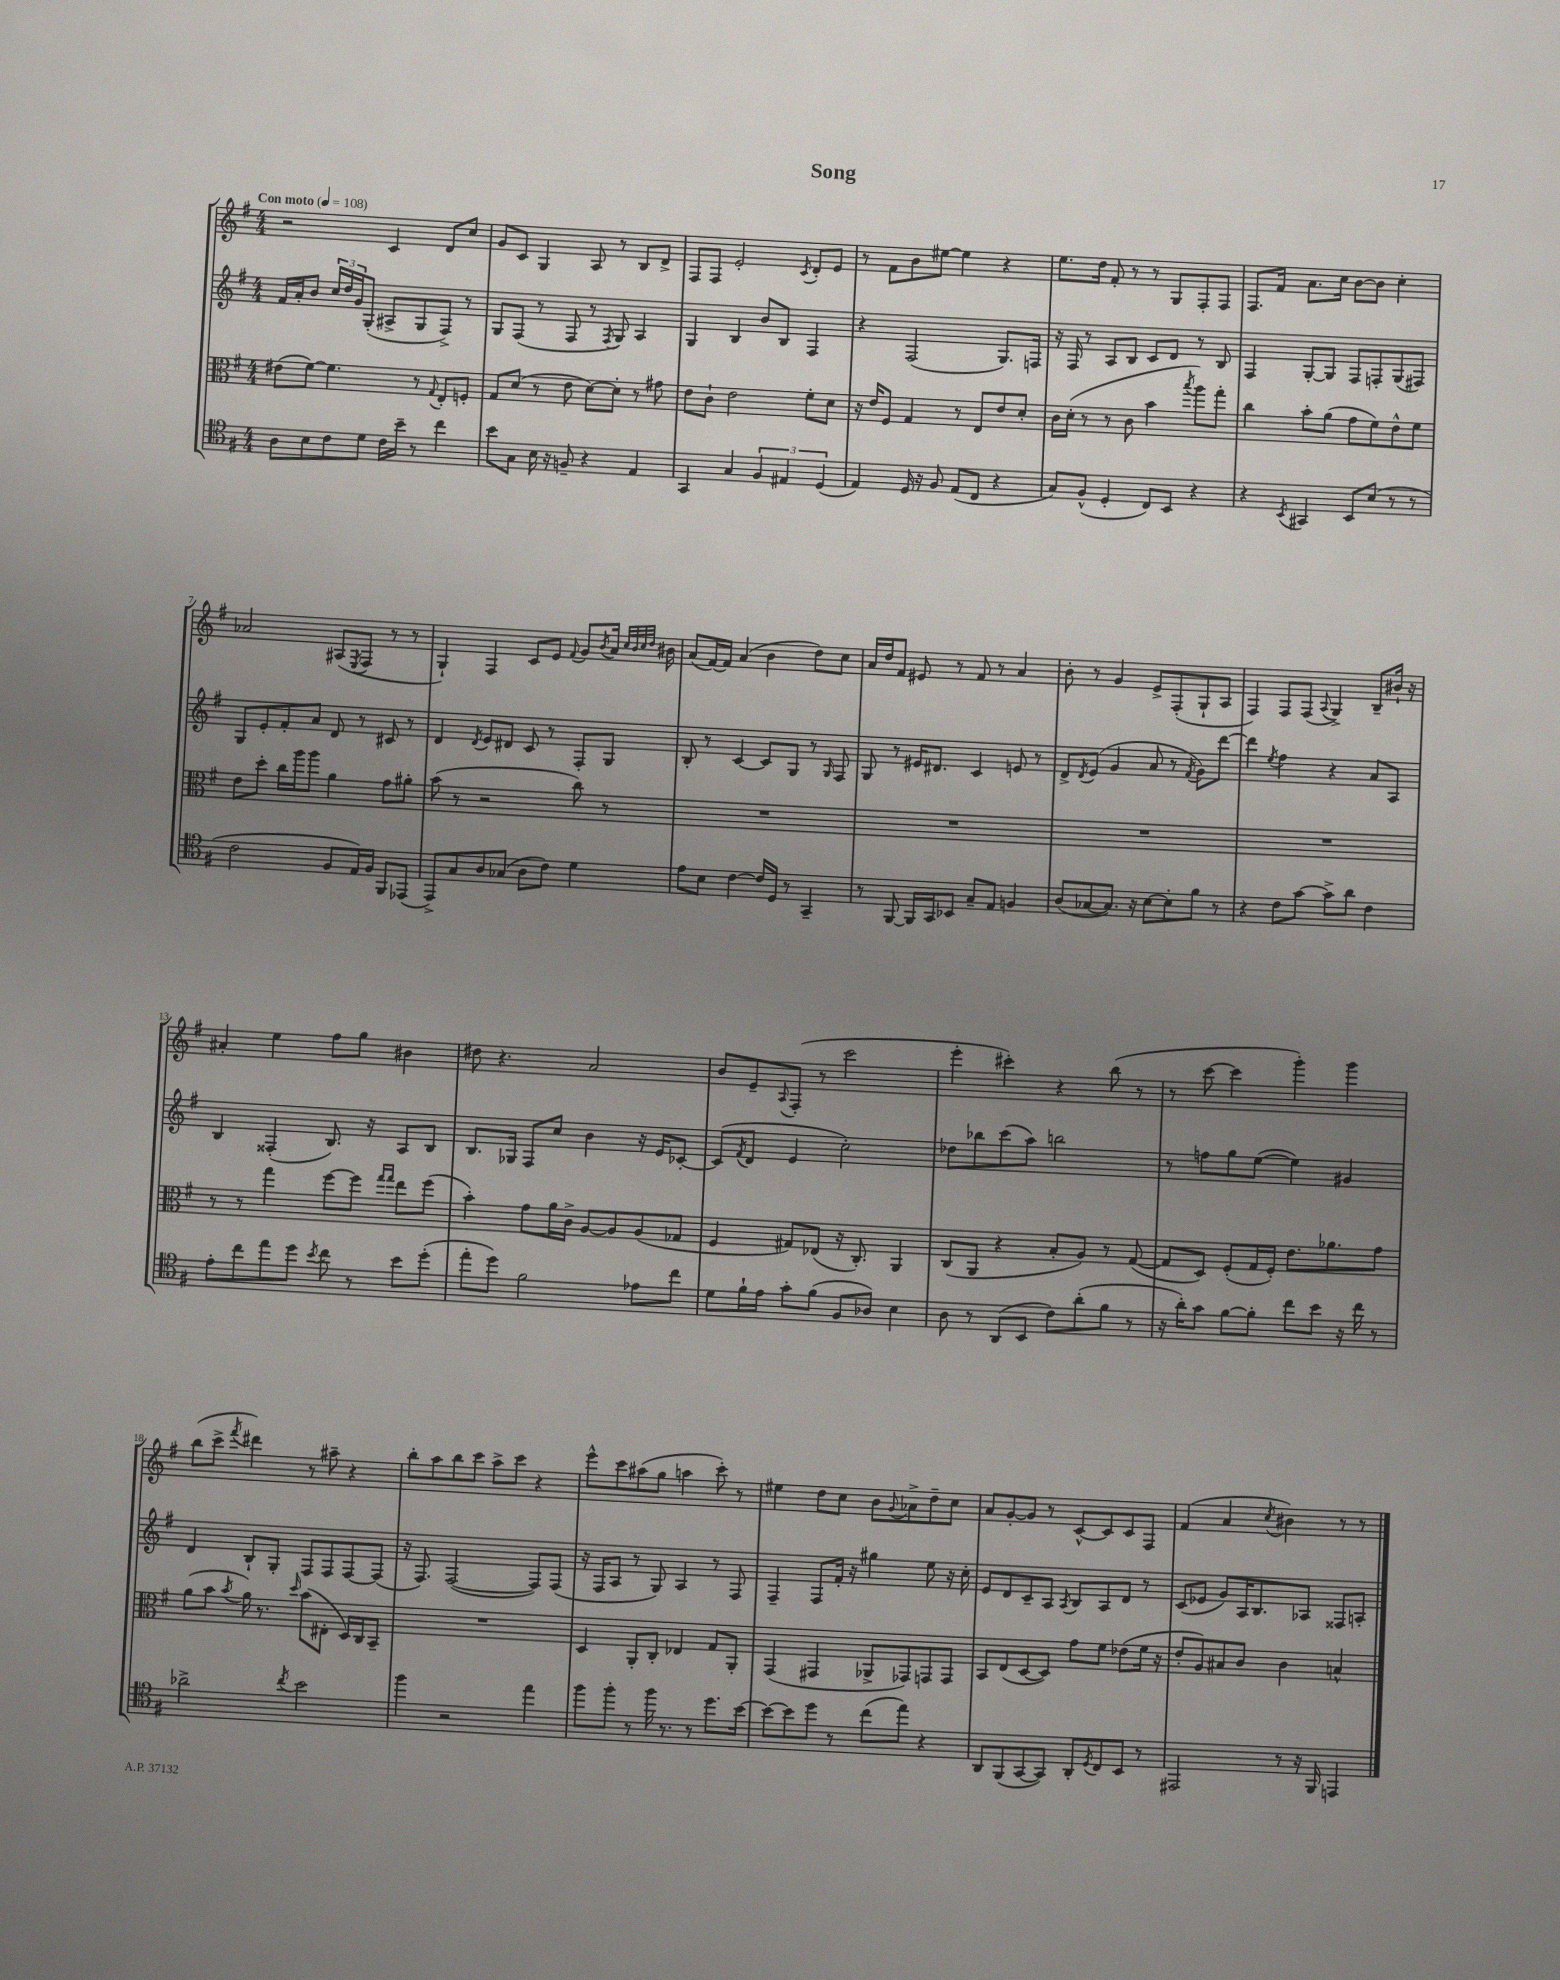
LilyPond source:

\header { title = "Song" }
<<
\new StaffGroup <<
\new Staff = "s0" {
    \clef treble \key g \major \numericTimeSignature \time 4/4 \tempo "Con moto" 4 = 108
    r2 c'4 d'8 c''8 |
    g'8 c'8 g4 a8 r8 b8 d'8-> |
    fis8 fis8 e'2-. \acciaccatura { c'8 } d'8-. e'8 |
    r8 fis'8 b'8 eis''8~ eis''4 r4 |
    e''8. d''16 fis'8-. r8 r8 g8 fis8-. fis8 |
    fis8. fis'16 a'8. c''16 b'8~ b'8 c''4-. |
    aes'2 ais8( \acciaccatura { e8 } fis8 r8 r8 |
    g4-!) fis4 c'8 e'8 \appoggiatura { fis'8 } g'8 \acciaccatura { b'8 } a'16 \grace { c''32 b'32 c''32 d''32 } bis'16 |
    a'8( fis'16~) fis'16 a'4( b'4 d''8) c''8 |
    a'16 d''16 fis'8 eis'8 r8 fis'8 r8 a'4 |
    b'8-. r8 g'4 e'8-> fis8-.( g8-! a8 |
    fis4) fis8 fis8( \appoggiatura { a8 } g4->) b8-- bis'16-! r16 |
    ais'4-. e''4 fis''8 g''8 bis'4 |
    dis''8 r4. a'2 |
    b'8 e'8-- \appoggiatura { a8 } fis8-.( r8 c'''2 |
    e'''4-. cis'''4-.) r4 b''8( r8 |
    r8 c'''8~ c'''4 g'''4-.) g'''4 |
    b''8( c'''8-> \acciaccatura { fis'''8 } dis'''4) r8 ais''8-- r4 |
    b''8-. a''8 b''8 c'''8 a''8-> c'''8 r4 |
    e'''8-^ c'''8 ais''8( g''8 a''4 c'''8-.) r8 |
    eis''4 d''8 c''8 b'8 \appoggiatura { g'8 } aes'8-> d''8-- c''8 |
    a'8 g'8~-. g'8 r8 c'8~-^ c'8 c'8 fis8 |
    fis'4( a'4 \acciaccatura { c''8 } bis'4) r8 r8 \bar "|." |
}
\new Staff = "s1" {
    \clef treble \key g \major \numericTimeSignature \time 4/4
    fis'16 a'16-. b'8 \tuplet 3/2 { c''16 d''16 g'16 } g8-.( ais8-> g8 fis8->) r8 |
    g8 fis8( r8 fis8 r8 \acciaccatura { fis8 } g8) a4 |
    g4 b4 b'8 b8 fis4 |
    r4 fis2( g8.) f16 |
    r16 fis16 r8 a8 b8 c'8 d'8 r8 b8 |
    fis4 g8~-. g8 fis8 f8-. g8( fis8) |
    g8 e'8-. fis'8-. a'8 d'8 r8 cis'8 r8 |
    d'4 \acciaccatura { d'8 } e'8 dis'8 c'8 r8 fis8-. g8 |
    b8-. r8 c'4~ c'8 g8 r8 \grace { g16 } fis8 |
    g8 r8 eis'16 dis'8. c'4 e'8 r8 |
    d'8-> \acciaccatura { d'8 } e'8( g'4 a'8 r8 \acciaccatura { fis'8 } g'8) d'''8~ |
    d'''4 \acciaccatura { e''8 } fis''4 r4 a'8 a8 |
    b4 fisis4-.( b8.) r16 a8 b8 |
    b8. ges16 fis8 c''8 b'4 r16 e'16 ces'8~-. |
    ces'8( \acciaccatura { fis'8 } d'8 e'4 c''2-.) |
    des''8 bes''8 c'''8( a''8) b''2 |
    r8 f''8 g''8 e''8~( e''4) gis'4 |
    d'4 b8-! g8-. fis8 fis8 fis8~ fis8( |
    r16 fis8.) fis2~( fis8) fis8( |
    r16 fis16 a8 r8 g8) a4 r8 fis8 |
    fis4-- fis8 fis'16-. r16 gis''4 e''8 r16 c''16-. |
    e'8 d'8 c'8-- a8 \acciaccatura { a8 } b8 a8 d'8 r8 |
    c'8( ees'8 g'8) a16 b8. aes8 fisis8 a8-. \bar "|." |
}
\new Staff = "s2" {
    \clef alto \key g \major \numericTimeSignature \time 4/4
    eis'8( fis'8~) fis'4. r8 \appoggiatura { g8 } e8-. f8-. |
    g8 d'8( r8 e'8 d'8~) d'8-. r8 gis'8 |
    e'8 c'8-! e'2 fis'8-. d'8 |
    r16 e'16 fis8 g4 r8 e8 e'8 d'8-. |
    c'16 d'16-.( r8 r8 c'8 b'4 \acciaccatura { b''8 } a''8) g''8-. |
    c''4 b'8-. a'8( g'8 fis'8) e'8-^ fis'8 |
    e'8 d''8-. c''16 a''16 a''8 a'4 g'8 ais'8-. |
    b'8( r8 r2 c''8) r8 |
    R1 |
    R1 |
    R1 |
    R1 |
    r8 r8 g''4 fis''8~ fis''8 \grace { g''16 g''16 } e''8 fis''8( |
    b'4-.) g'8 a'16 c'16-> a8~ a8 a8( ges8 |
    fis4 gis8) ees8( r16 c8.-.) a,4 |
    c8( a,8 r4 b8-. a8) r8 g8~( |
    g8 d8) fis8-.( g16 fis16-.) e'8. aes'8. g'8 |
    a'8( b'8 \acciaccatura { b'8 } a'16) r8. \grace { d''16 } b'8( eis8-. d16) c16 b,8-- |
    R1 |
    d4 a,8-. c8-. ees4 g8 a,8-. |
    g,4( gis,4 aes,8-> ges,8) g,8 g,8 |
    b,8 e8( d8~ d8) g'8 fis'8 ees'8( fis'16 r16 |
    e'8-. a8) bis8 c'8 c'4 b4-^ \bar "|." |
}
\new Staff = "s3" {
    \clef tenor \key g \major \numericTimeSignature \time 4/4
    a8 b8 c'8 d'8 c'16 b'16-- r8 c''4 |
    b'8 g8 b16 r16 f8-- r4 e4 |
    g,4 g4 \tuplet 3/2 { fis4 eis4 d4( } |
    e4) d16 r16 fis8 e8( c8 r4 |
    g8) fis8-^( d4-. c8) b,8 r4 |
    r4 \acciaccatura { b,8 } gis,4 b,8 b8( r8 r8 |
    c'2 fis8 e16) fis16 fis,8 ees,8( |
    e,8->) g8 a8 ges8( a8 c'8) d'4 |
    e'8 b8 c'4~ c'16 d16 r8 g,4-- |
    r8 fis,8~ fis,16 g,16 bes,8 g8-- e8 f4 |
    a8( ges8~ ges8.) r16 b8~ b8-. fis'8 r8 |
    r4 c'8 g'8~ g'8-> a'8 c'4 |
    e'8-. c''8 e''8 d''8 \acciaccatura { b'8 } c''8 r8 b'8 d''8-.( |
    e''8-. d''8) fis'2 ees'8 c''8 |
    d'8 fis'16-! e'16 g'8-. fis'8( fis8 aes8) b4 |
    a8 r8 a,8( b,8 c'8) a'8-.( fis'8 r8 |
    r16 a'16-.) g'8 fis'8~ fis'8-. c''8 b'8 r16 c''16 r8 |
    aes'2-> \acciaccatura { c''8 } b'2 |
    fis''4 r2 e''4 |
    fis''8 fis''8-. r8 fis''16 r8. r8 d''8. b'16~ |
    b'8~ b'8 d''8 r8 c''8( e''8) r4 |
    a,8 fis,8( g,8~ g,8) a,8-. \acciaccatura { d8 } c8 b,8 r8 |
    eis,2 r8 r16 fis,16 e,4 \bar "|." |
}
>>
>>
